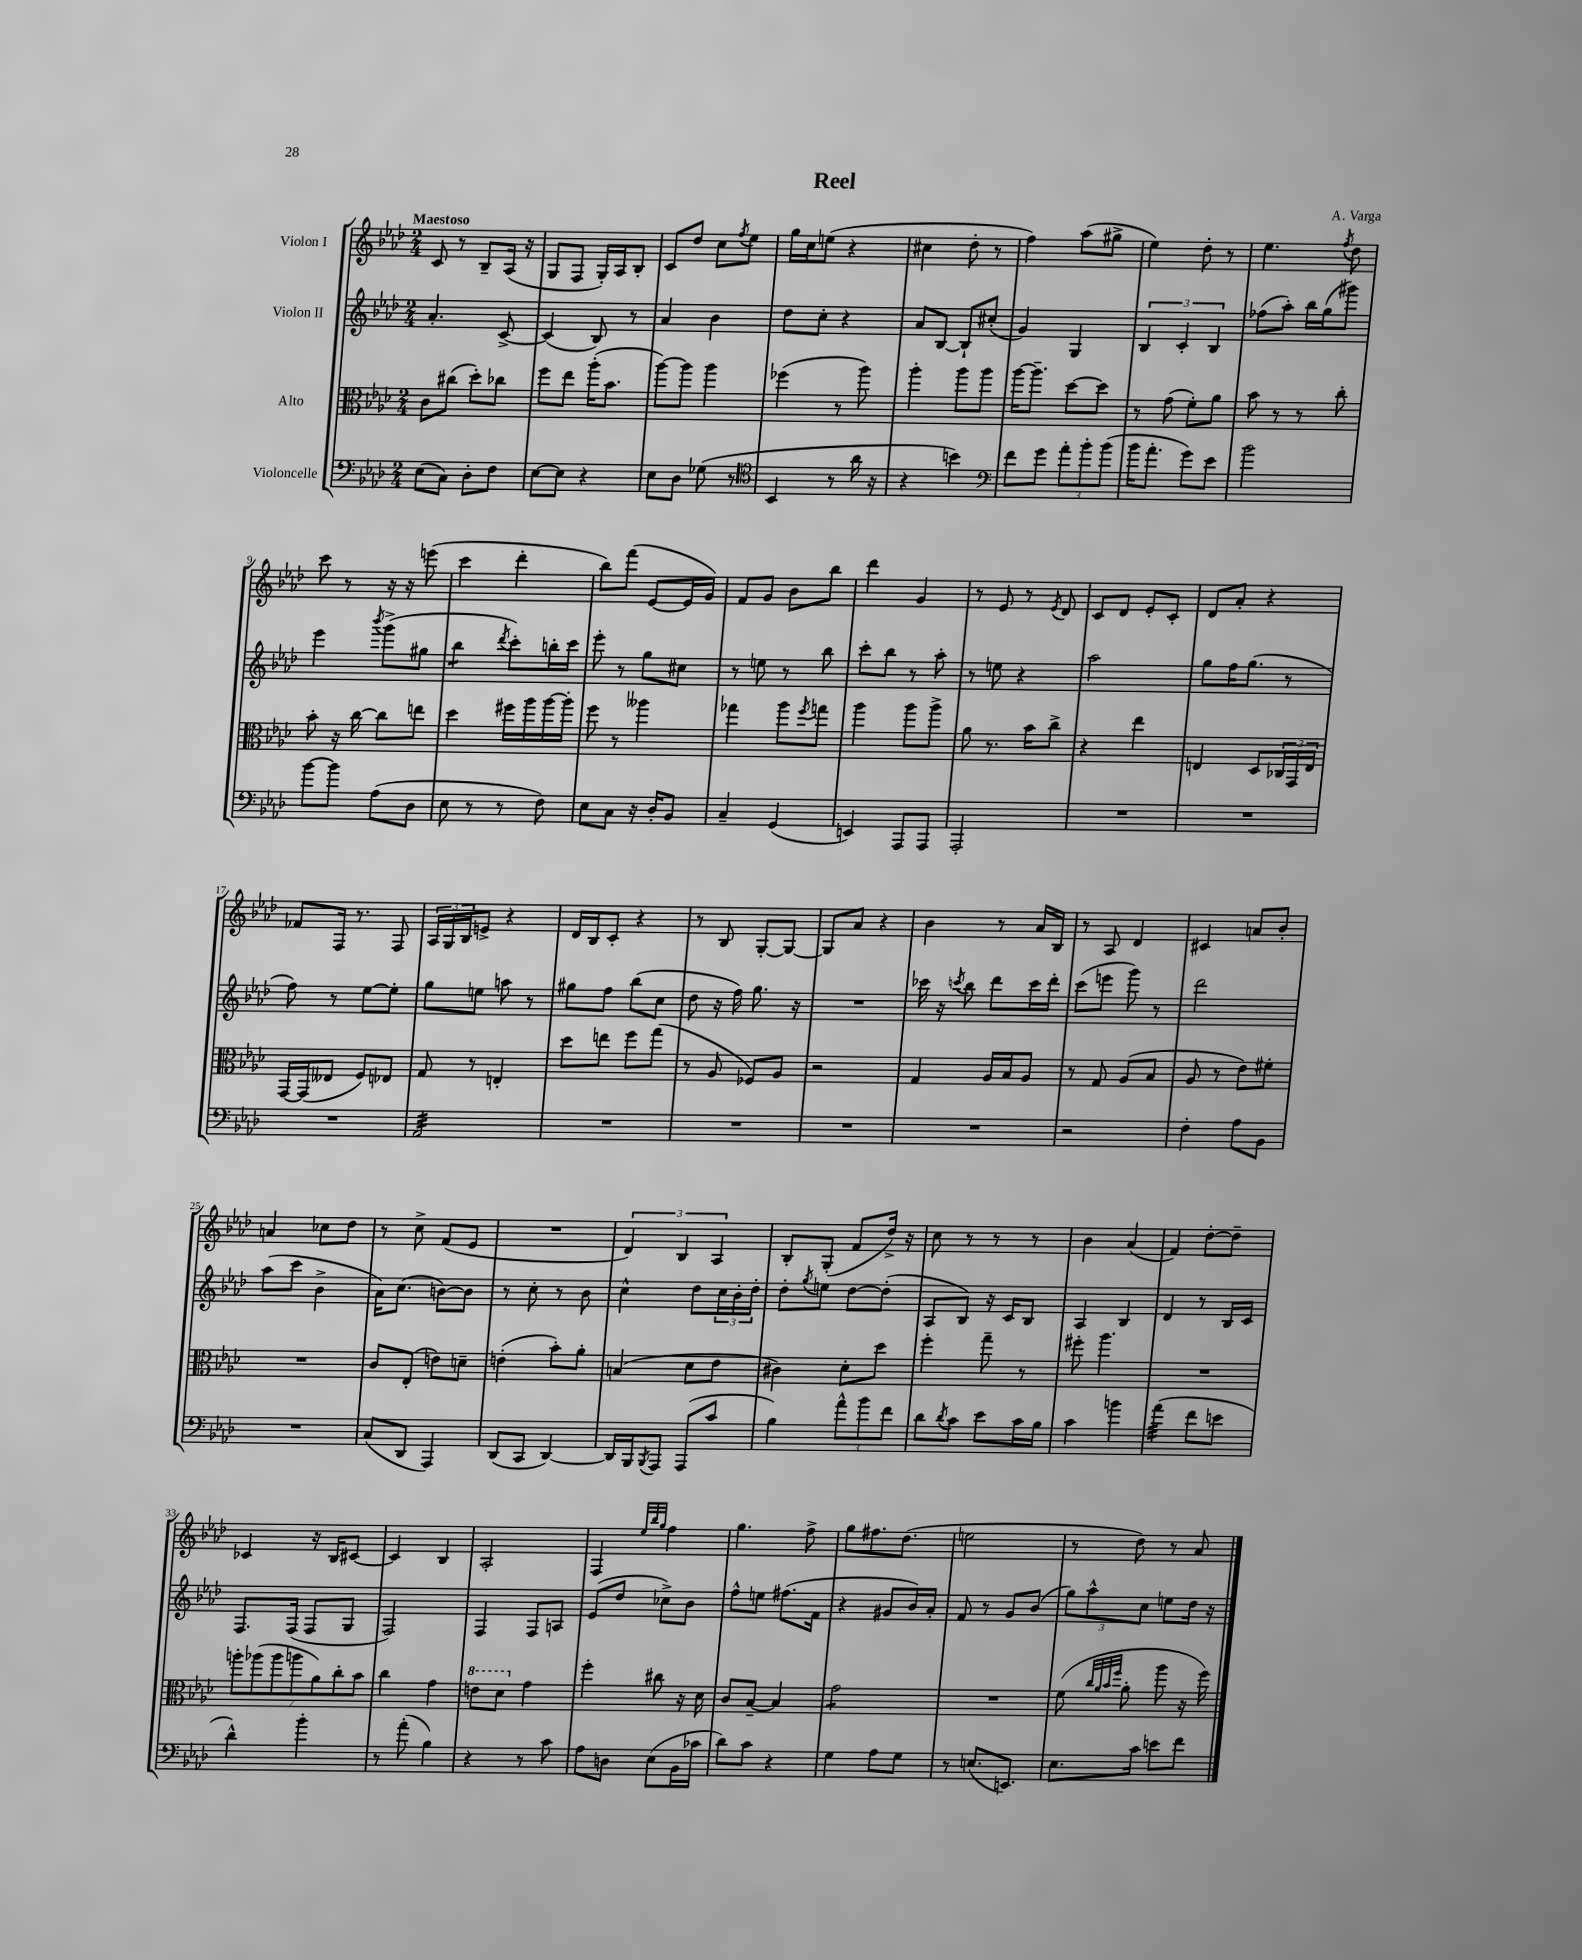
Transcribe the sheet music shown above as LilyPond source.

\header { title = "Reel" composer = "A. Varga" }
<<
\new StaffGroup <<
\new Staff = "s0" \with { instrumentName = "Violon I" } {
    \clef treble \key aes \major \numericTimeSignature \time 2/4 \tempo "Maestoso"
    c'8 r8 bes8-- aes16( r16 |
    g8 f8 g16-.) aes16 bes8-. |
    c'8 des''8 c''8 \acciaccatura { f''8 } ees''8 |
    g''16 c''16 e''8( r4 |
    cis''4 des''8-. r8 |
    f''4) aes''8( gis''8-> |
    ees''4) des''8-. r8 |
    ees''4. \acciaccatura { f''8 } des''8 |
    c'''8 r8 r16 r16 e'''8( |
    c'''4 des'''4-. |
    bes''8) f'''8( ees'8~ ees'16 g'16) |
    f'8 g'8 bes'8 bes''8 |
    des'''4 g'4 |
    r8 ees'8 r8 \acciaccatura { ees'8 } des'8 |
    c'8 des'8 ees'8-. c'8-. |
    des'8 aes'8-. r4 |
    fes'8 f16 r8. f8 |
    \tuplet 3/2 { aes16 g16 bes16 } e'8-> r4 |
    des'16 bes16 c'8-. r4 |
    r8 bes8 g8~-. g8~ |
    g8 aes'8 r4 |
    bes'4 r8 aes'16 bes16 |
    r8 aes8 des'4 |
    cis'4 a'8 bes'8-. |
    a'4 ces''8 des''8 |
    r8 c''8-> f'8( ees'8 |
    R2 |
    \tuplet 3/2 { des'4) bes4 aes4 } |
    bes8-. g8-.( f'8 des''16->) r16 |
    c''8 r8 r8 r8 |
    bes'4 aes'4( |
    f'4) des''8~-. des''8-- |
    ces'4 r16 bes16 cis'8~ |
    cis'4 bes4 |
    aes2-. |
    f4 \grace { ees''32 bes''32 g''32 } f''4 |
    g''4. f''8-> |
    g''8 fis''8. des''8.( |
    e''2 |
    r8 des''8) r8 aes'8 \bar "|." |
}
\new Staff = "s1" \with { instrumentName = "Violon II" } {
    \clef treble \key aes \major \numericTimeSignature \time 2/4
    aes'4.-. c'8~-> |
    c'4( bes8) r8 |
    aes'4 bes'4 |
    des''8 c''8-. r4 |
    aes'8 bes8~ bes8-! cis''8-.( |
    g'4) g4 |
    \tuplet 3/2 { bes4 c'4-. bes4 } |
    fes''8( aes''8-.) bes''16 g''16( gis'''8) |
    ees'''4 \acciaccatura { bes'''8 } g'''8->( gis''8 |
    bes''4:8 \acciaccatura { des'''8 } c'''8-.) b''16-. c'''16 |
    ees'''8-. r8 g''8 cis''8 |
    r8 e''8 r8 bes''8 |
    c'''8-. bes''8 r8 aes''8-. |
    r8 e''8 r4 |
    aes''2 |
    g''8 f''16 g''8.( r8 |
    f''8) r8 ees''8~ ees''8-. |
    g''8 e''8 a''8 r8 |
    gis''8 f''8 bes''8( c''8 |
    des''8 r16 f''16) g''8. r16 |
    R2 |
    ces'''16 r16 \acciaccatura { c'''8 } bes''8 des'''8 c'''16 des'''16-. |
    c'''8( e'''8 g'''8) r8 |
    des'''2 |
    aes''8( c'''8 bes'4-> |
    aes'16) c''8.( b'8~) b'8 |
    r8 c''8-. r8 bes'8 |
    c''4-^ des''8 \tuplet 3/2 { c''16 bes'16-. des''16-. } |
    des''8-. \acciaccatura { g''8 } e''8 des''8~ des''8-.( |
    aes8 bes8) r16 c'16 bes8 |
    aes4 bes4 |
    des'4 r8 bes16 c'16 |
    f8. f16( f8 g8 |
    f2) |
    f4 f8 a8 |
    ees'8( des''8 ces''8->) bes'8 |
    f''8-^ e''8 fis''8.( f'16 |
    r4 gis'8 bes'16) aes'16-. |
    f'8 r8 g'8 bes'8( |
    \tuplet 3/2 { g''8) aes''8-^ c''8 } e''8 des''16 r16 \bar "|." |
}
\new Staff = "s2" \with { instrumentName = "Alto" } {
    \clef alto \key aes \major \numericTimeSignature \time 2/4
    c'8 cis''8( des''8-.) ces''8 |
    f''8 ees''8 aes''16-.( bes'8. |
    aes''8~) aes''8 aes''4 |
    fes''4( r8 aes''8) |
    aes''4-. aes''8 aes''8 |
    aes''16~ aes''8.-- des''8~ des''8 |
    r8 g'8( f'8-.) aes'8 |
    bes'8 r8 r8 c''8-. |
    bes'8-. r16 c''16~ c''8 e''8 |
    des''4 fis''16 aes''16 aes''16~ aes''16-. |
    f''8 r8 aeses''4 |
    ges''4 aes''8 \acciaccatura { f''8 } g''8 |
    aes''4 aes''8 aes''8-> |
    aes'8 r8. bes'16 c''8-> |
    r4 ees''4 |
    e4 des8 \tuplet 3/2 { ces16 g,16 e16 } |
    g,16~ g,16( eeses8 f8) ees8 |
    g8 r8 e4-. |
    des''8 e''8 f''8 g''8( |
    r8 aes8 fes8) aes8 |
    r2 |
    g4 aes16 bes16 aes8 |
    r8 g8 aes8( bes8 |
    aes8 r8 ees'8) fis'8-. |
    R2 |
    c'8 ees8-.( e'8) d'8-- |
    e'4-.( bes'8-.) aes'8-. |
    b4( des'8 ees'8 |
    cis'4) des'8-. des''8 |
    f''4-. g''8-- r8 |
    fis''8-. aes''4. |
    R2 |
    \tuplet 7/4 { a''8-. aes''8( aes''8 a''8 aes'8) c''8-. bes'8 } |
    c''4 g'4 |
    \ottava #1 e''8 des''8 \ottava #0 g'4 |
    f''4-. cis''8 r16 des'16 |
    c'8 bes8~-- bes4 |
    g'2:8 |
    R2 |
    f'8( \grace { c''32 aes'32 bes'32 f''32 } aes'8-. aes''8 r16 f''16) \bar "|." |
}
\new Staff = "s3" \with { instrumentName = "Violoncelle" } {
    \clef bass \key aes \major \numericTimeSignature \time 2/4
    ees8( c8) des8-. f8 |
    ees8~ ees8 r4 |
    ees8 des8 ges8( r8 |
    \clef tenor bes,4 r8 aes'16 r16 |
    r4 b'4) |
    \clef bass f'8 g'8 \tuplet 3/2 { aes'8-. bes'8-. bes'8( } |
    bes'16 aes'8.-. g'8) ees'8 |
    bes'2 |
    bes'8~ bes'8 aes8( des8 |
    ees8 r8 r8 f8) |
    ees8 c8 r16 des16-. bes,8 |
    c4-- g,4( |
    e,4) aes,,8 aes,,8 |
    aes,,2-. |
    R2 |
    R2 |
    R2 |
    aes,2:32 |
    R2 |
    R2 |
    R2 |
    R2 |
    r2 |
    f4-. aes8 bes,8 |
    R2 |
    c8( des,8 aes,,4) |
    des,8( c,8 des,4~) |
    des,16 bes,,16 \acciaccatura { bes,,8 } aes,,8 aes,,8( c'8 |
    bes4) \tuplet 3/2 { aes'8-^ bes'8 f'8 } |
    des'8 \acciaccatura { des'8 } c'8 ees'8 c'16 bes16 |
    c'4 b'4 |
    aes'4:32( f'8 e'8 |
    des'4-^) bes'4-. |
    r8 aes'8-.( bes4) |
    r4 r8 c'8 |
    aes8 d8 ees8( bes,16 ces'16 |
    des'8) c'8 r4 |
    g4 aes8 g8 |
    r8 e8.( e,8.) |
    ees8. c'16 e'8 f'8 \bar "|." |
}
>>
>>
